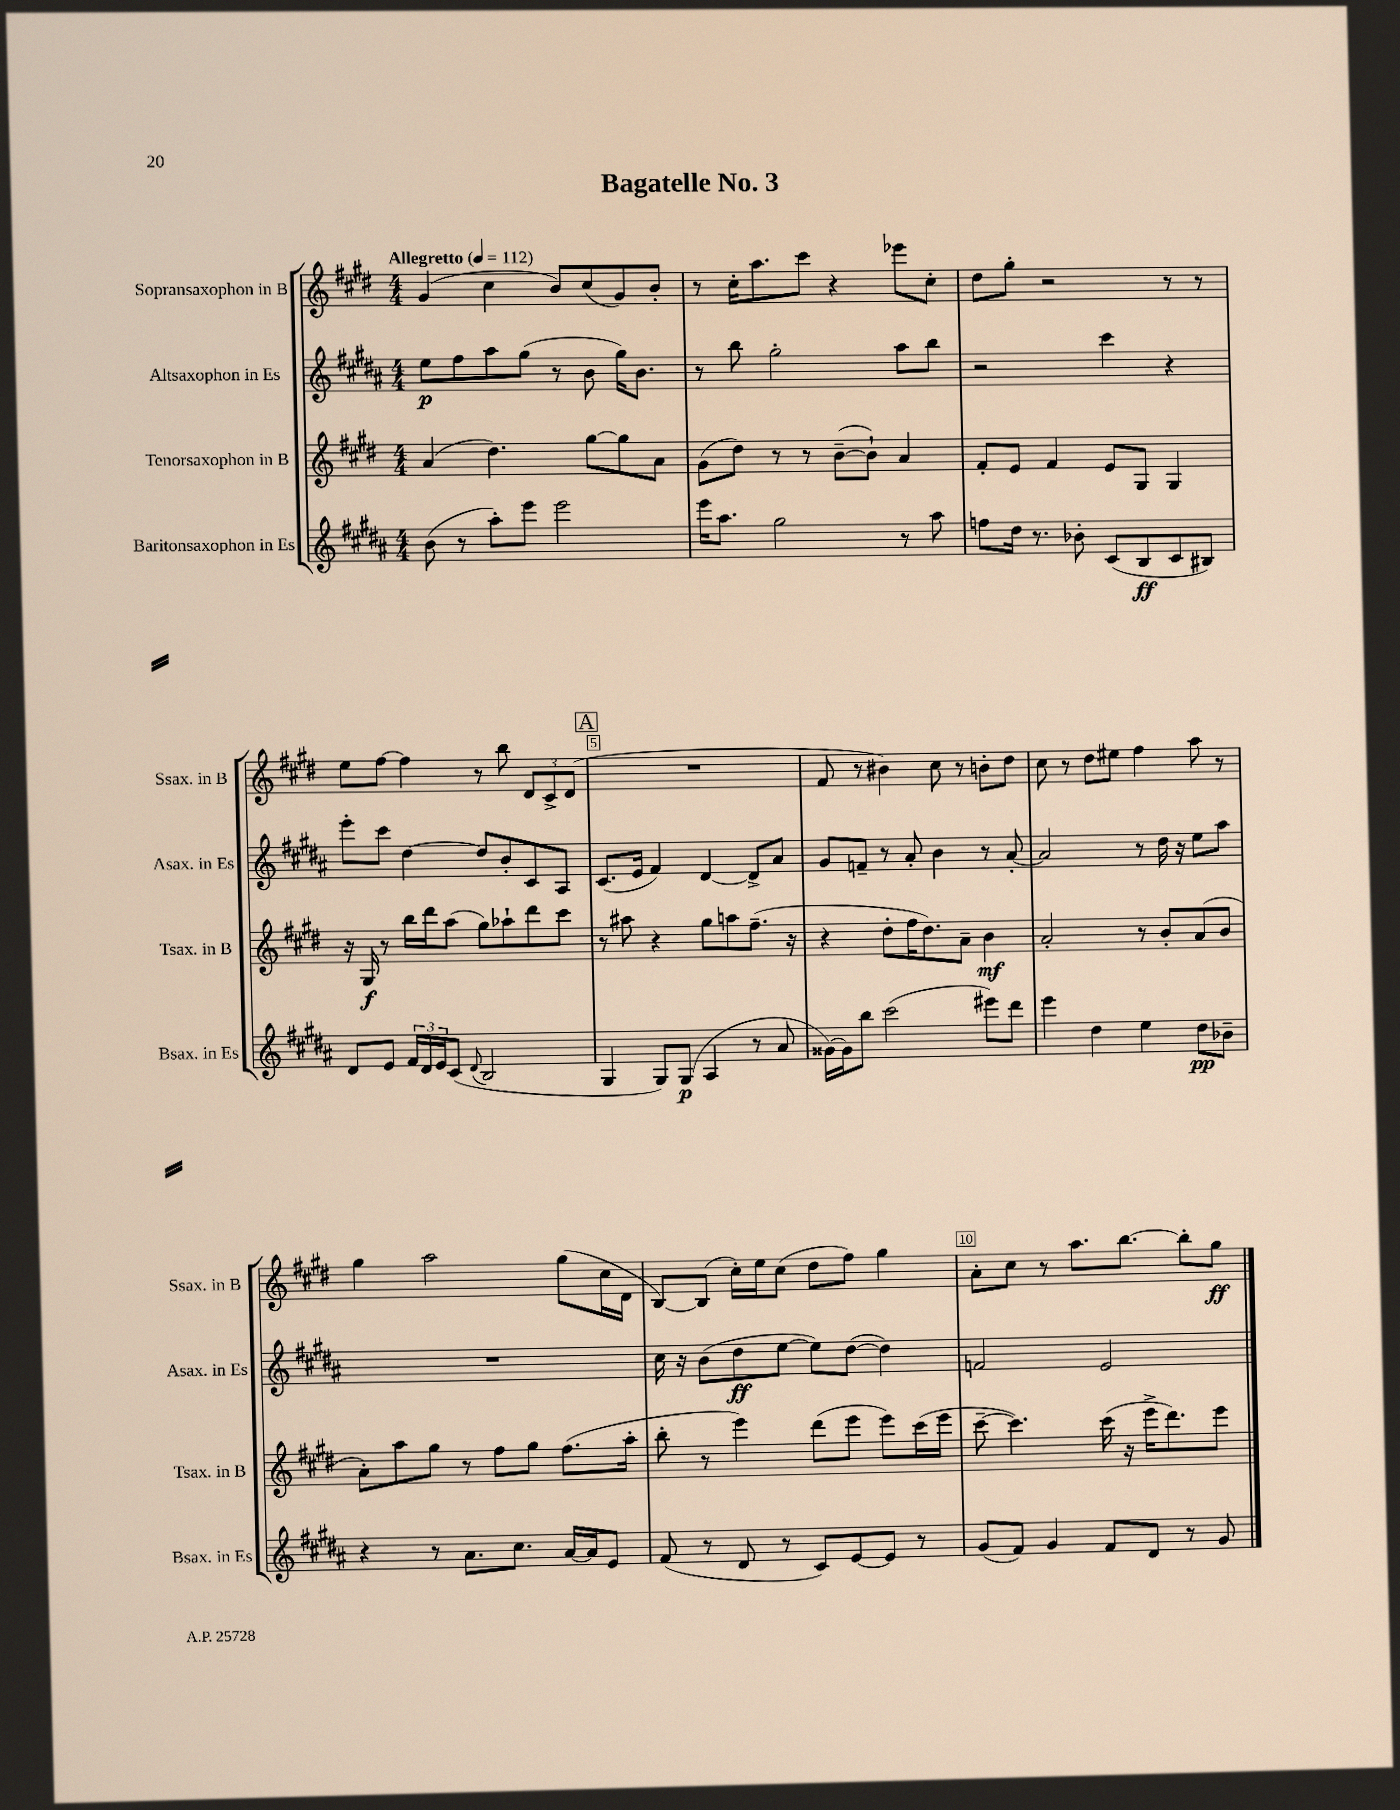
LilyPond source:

\header { title = "Bagatelle No. 3" }
<<
\new StaffGroup <<
\new Staff = "s0" \with { instrumentName = "Sopransaxophon in B" shortInstrumentName = "Ssax. in B" } {
    \clef treble \key e \major \numericTimeSignature \time 4/4 \tempo "Allegretto" 4 = 112
    gis'4( cis''4 b'8) cis''8( gis'8) b'8-. |
    r8 cis''16-. a''8. cis'''8 r4 ees'''8 cis''8-. |
    dis''8 gis''8-. r2 r8 r8 |
    e''8 fis''8~ fis''4 r8 b''8 \tuplet 3/2 { dis'8 cis'8-> dis'8( } |
    \mark \markup { \box "A" } R1 |
    fis'8 r8 bis'4) cis''8 r8 b'8-. dis''8 |
    cis''8 r8 dis''8 eis''8 fis''4 a''8 r8 |
    gis''4 a''2 gis''8( cis''16 dis'16 |
    b8~) b8( cis''16-.) e''16 cis''8( dis''8 fis''8) gis''4 |
    a'8-. cis''8 r8 a''8. b''8.~ b''8-. gis''8\ff \bar "|." |
}
\new Staff = "s1" \with { instrumentName = "Altsaxophon in Es" shortInstrumentName = "Asax. in Es" } {
    \clef treble \key b \major \numericTimeSignature \time 4/4
    e''8\p fis''8 ais''8 gis''8( r8 b'8 gis''16) b'8. |
    r8 b''8 gis''2-. ais''8 b''8 |
    r2 cis'''4 r4 |
    e'''8-. cis'''8 dis''4~ dis''8 b'8-. cis'8 ais8 |
    \mark \markup { \box "A" } cis'8.( e'16 fis'4) dis'4~ dis'8-> ais'8 |
    gis'8 f'8-- r8 ais'8-. b'4 r8 ais'8~-. |
    ais'2 r8 dis''16 r16 e''8 ais''8 |
    R1 |
    cis''16 r16 b'8( dis''8\ff e''8~ e''8) dis''8~( dis''4) |
    f'2 e'2 \bar "|." |
}
\new Staff = "s2" \with { instrumentName = "Tenorsaxophon in B" shortInstrumentName = "Tsax. in B" } {
    \clef treble \key e \major \numericTimeSignature \time 4/4
    a'4( dis''4.) gis''8~ gis''8 a'8 |
    gis'8( dis''8) r8 r8 b'8~--( b'8-!) a'4 |
    fis'8-. e'8 fis'4 e'8 gis8 gis4 |
    r16 gis16\f r8 b''16 dis'''16 a''8( gis''8) aes''8-! dis'''8 cis'''8 |
    \mark \markup { \box "A" } r8 ais''8 r4 gis''8 a''8 fis''8.--( r16 |
    r4 dis''8-. fis''16 dis''8.) a'8-- b'4\mf |
    a'2-. r8 b'8-. a'8( b'8 |
    a'8-.) a''8 gis''8 r8 fis''8 gis''8 fis''8.( a''16-. |
    b''8-. r8 e'''4) dis'''8( e'''8 e'''8) cis'''16( e'''16 |
    cis'''8~-- cis'''4.) cis'''16( r16 e'''16-> dis'''8.) e'''8 \bar "|." |
}
\new Staff = "s3" \with { instrumentName = "Baritonsaxophon in Es" shortInstrumentName = "Bsax. in Es" } {
    \clef treble \key b \major \numericTimeSignature \time 4/4
    b'8( r8 ais''8-.) e'''8 e'''2 |
    e'''16 ais''8. gis''2 r8 ais''8 |
    f''8 dis''16 r8. bes'8-. cis'8( b8\ff cis'8 bis8) |
    dis'8 e'8 \tuplet 3/2 { fis'16 dis'16 e'16 } cis'8( \appoggiatura { dis'8 } b2 |
    \mark \markup { \box "A" } gis4 gis8) gis8\p( ais4 r8 ais'8 |
    gisis'16~) gisis'16 b''8 cis'''2( eis'''8) dis'''8 |
    e'''4 dis''4 e''4 dis''8\pp bes'8-- |
    r4 r8 ais'8. cis''8. ais'16~ ais'16 e'8 |
    fis'8( r8 dis'8 r8 cis'8) e'8~ e'8 r8 |
    gis'8( fis'8) gis'4 fis'8 dis'8 r8 gis'8 \bar "|." |
}
>>
>>
\layout { \context { \Score \override BarNumber.break-visibility = ##(#f #t #t) barNumberVisibility = #(every-nth-bar-number-visible 5) \override BarNumber.stencil = #(make-stencil-boxer 0.1 0.3 ly:text-interface::print) } }
